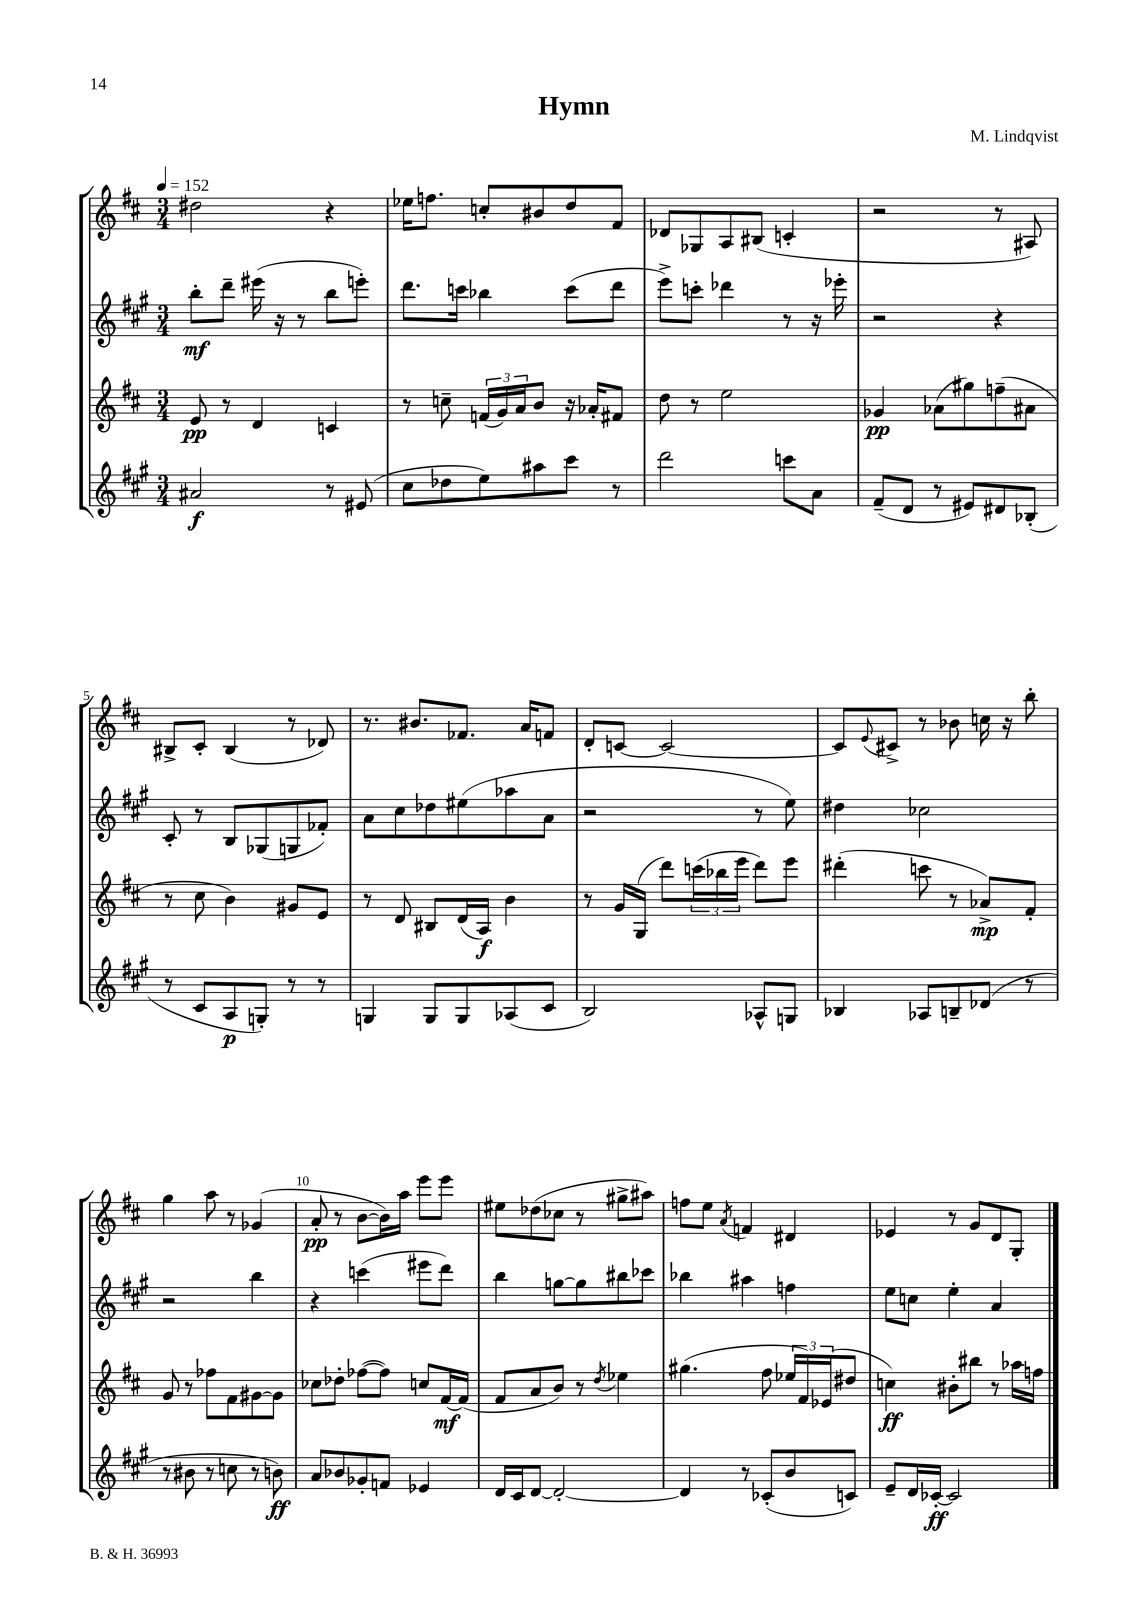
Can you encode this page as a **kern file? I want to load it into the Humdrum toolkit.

**kern	**kern	**kern	**kern
*staff4	*staff3	*staff2	*staff1
*clefG2	*clefG2	*clefG2	*clefG2
*k[f#c#g#]	*k[f#c#]	*k[f#c#g#]	*k[f#c#]
*M3/4	*M3/4	*M3/4	*M3/4
*MM152	*MM152	*MM152	*MM152
2a#	8e	8bb'	2dd#
.	8r	8ddd~	.
.	4d	(16eee#	.
.	.	16r	.
.	.	8r	.
8r	4c	8bb	4r
(8e#	.	8eee')	.
=	=	=	=
8cc#	8r	8.ddd	16ee-
.	.	.	8.ff
8dd-	8cc~	.	.
.	.	16ccc	.
8ee)	(24f	4bb-	8cc'
.	24g)	.	.
.	24a	.	.
8aa#	8b	.	8b#
8ccc#	16r	(8ccc	8dd
.	16a-'	.	.
8r	8f#	8ddd	8f#
=	=	=	=
2ddd	8dd	8eee^)	8d-
.	8r	8ccc'	8G-
.	2ee	4ddd-	8A
.	.	.	(8B#
8ccc	.	8r	4c'
8a	.	16r	.
.	.	16eee-'	.
=	=	=	=
(8f#~	4g-	2r	2r
8d	.	.	.
8r	(8a-	.	.
8e#)	8gg#)	.	.
8d#	(8ff~	4r	8r
(8B-'	8a#	.	8A#)
=	=	=	=
8r	8r	8c#'	8B#^
8c#	8cc#	8r	8c#'
8A	4b)	8B	(4B#
8G')	.	(8G-	.
8r	8g#	8G	8r
8r	8e	8f-')	8d-)
=	=	=	=
4G	8r	8a	8.r
.	8d	8cc#	.
.	.	.	8.b#
8G	8B#	8dd-	.
8G	(16d	(8ee#	8.f-
.	16A)	.	.
(8A-	4b	8aa-	.
.	.	.	16a
8c#	.	8a	8f
=	=	=	=
2B)	8r	2r	8d'
.	16g	.	[8c
.	(16G	.	.
.	8ddd)	.	2c_
.	(24ccc	.	.
.	24bb-	.	.
.	24eee	.	.
8A-^^	8ddd)	8r	.
8G	8eee	8ee)	.
=	=	=	=
4B-	(4ddd#'	4dd#	8c]
.	.	.	8qqe
.	.	.	8c#^
8A-	8ccc	2cc-	8r
8B~	8r	.	8b-
(8d-	8a-^)	.	16cc
.	.	.	16r
8r	8f#'	.	8bb'
=	=	=	=
8r	8g	2r	4gg
8b#	8r	.	.
8r	8ff-	.	8aa
8cc	8f#	.	8r
8r	[8g#	4bb	(4g-
8b)	8g#]	.	.
=	=	=	=
8a	8cc-	4r	8a'
8b-	8dd-'	.	8r
8g-'	([8ff-	(4ccc	[8b
8f	8ff-])	.	16b])
.	.	.	16aa
4e-	8cc	8eee#	8eee
.	[16f#	8ddd)	8eee
.	(16f#]	.	.
=	=	=	=
16d	8f#	4bb	8ee#
16c#	.	.	.
[8d	8a	.	(8dd-
2d'_	8b)	[8gg	8cc-
.	8r	8gg]	8r
.	8qdd	.	.
.	4ee-	8bb#	8gg#^
.	.	8ccc-	8aa#)
=	=	=	=
4d]	(4.gg#	4bb-	8ff
.	.	.	8ee
.	.	.	8qa
8r	.	4aa#	4f
(8c-'	8ff#	.	.
8b	24ee-	4ff	4d#
.	24f#)	.	.
.	(24e-	.	.
8c)	8dd#	.	.
=	=	=	=
8e~	4cc)	8ee	4e-
16d	.	8cc	.
[16c-'	.	.	.
2c-]	8b#'	4ee'	8r
.	8bb#	.	8g
.	8r	4a	8d
.	16aa-	.	8G'
.	16ff	.	.
==	==	==	==
*-	*-	*-	*-
